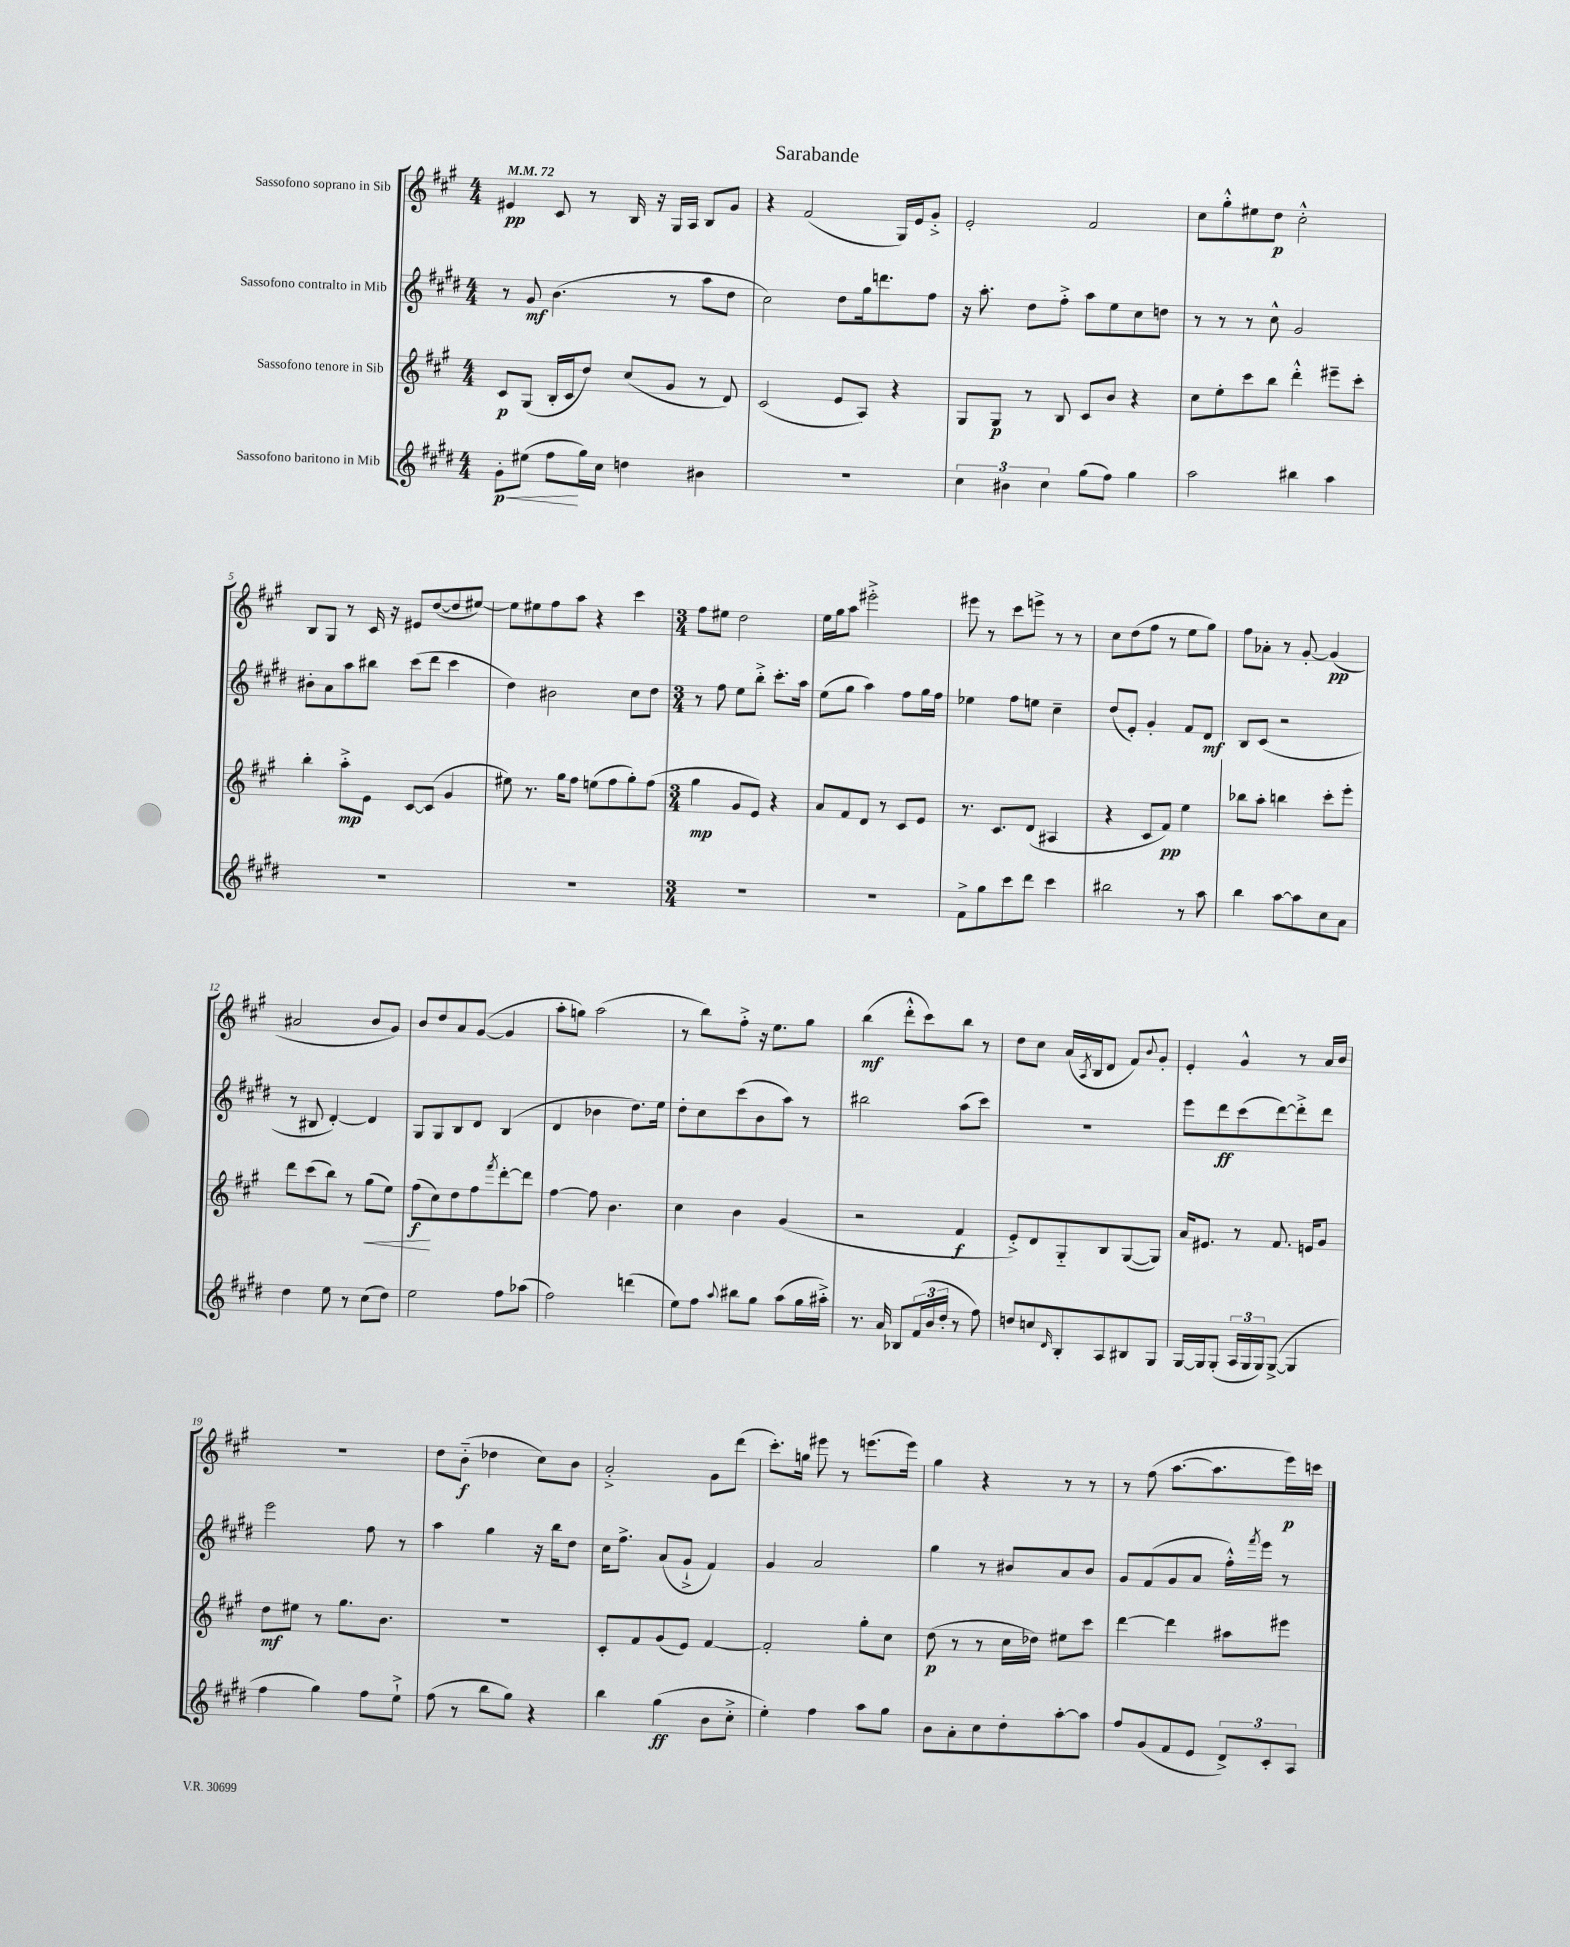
\header { title = "Sarabande" }
<<
\new StaffGroup <<
\new Staff = "s0" \with { instrumentName = "Sassofono soprano in Sib" } {
    \clef treble \key a \major \numericTimeSignature \time 4/4 \tempo 4 = 72
    eis'4\pp cis'8 r8 b16 r16 gis16 a16 b8 gis'8 |
    r4 fis'2( gis16) e'16 gis'8-.-> |
    e'2-. fis'2 |
    cis''8 gis''8-.-^ eis''8 d''8\p cis''2-.-^ |
    b8 gis8 r8 cis'16 r16 eis'8 d''8~( d''8 eis''8~) |
    eis''8 eis''8 fis''8 a''8 r4 cis'''4 |
    \numericTimeSignature \time 3/4 fis''8 eis''8 d''2 |
    e''16 gis''16 a''8 eis'''2-.-> |
    eis'''8 r8 cis'''8 e'''8-> r8 r8 |
    cis''8 d''8( fis''8 r8 e''8 gis''8) |
    fis''8 aes'8-. r8 gis'8~-. gis'4\pp( |
    ais'2 b'8 gis'8) |
    b'8 d''8 a'8 gis'8~( gis'4 |
    a''8-. g''8) a''2( |
    r8 b''8) fis''8-.-> r16 e''8. gis''8 |
    b''4\mf( d'''8-.-^ cis'''8) b''8 r8 |
    d''8 cis''8 a'16( \acciaccatura { a8 } b16 d'8 fis'8) \appoggiatura { b'8 } gis'8-. |
    e'4-. gis'4-^ r8 a'16 b'16 |
    R2. |
    d''8 b'8-_\f( des''4 cis''8) b'8 |
    a'2-.-> gis'8 d'''8( |
    cis'''8.-.) g''16 eis'''8 r8 e'''8.( e'''16) |
    gis''4 r4 r8 r8 |
    r8 fis''8( a''8.~ a''8. e'''16\p) c'''16 \bar "|." |
}
\new Staff = "s1" \with { instrumentName = "Sassofono contralto in Mib" } {
    \clef treble \key e \major \numericTimeSignature \time 4/4
    r8 gis'8\mf b'4.( r8 a''8 dis''8 |
    cis''2) dis''8 gis''16 d'''8. fis''8 |
    r16 a''8.-. dis''8 fis''8-.-> a''8 e''8 cis''8 d''8 |
    r8 r8 r8 cis''8-^ gis'2 |
    bis'8-. a'8 a''8 bis''8 cis'''8( dis'''8 cis'''4 |
    dis''4) bis'2 cis''8 dis''8 |
    \numericTimeSignature \time 3/4 r8 fis''8 e''8 b''8-.-> cis'''8.-. a''16 |
    e''8( gis''8 a''4) fis''8 gis''16 fis''16 |
    ees''4 fis''8 e''8 cis''4-- |
    dis''8( e'8-.) gis'4-. fis'8 dis'8\mf |
    b8 cis'8( r2 |
    r8 bis8 dis'4~-.) dis'4 |
    gis8 gis8 b8 dis'8 b4( |
    dis'4 bes'4 dis''8.) e''16 |
    dis''8-. cis''8 cis'''8( b'8 a''8) r8 |
    bis''2 a''8( cis'''8) |
    R2. |
    e'''8 dis'''8\ff cis'''8( dis'''8~) dis'''8-.-> dis'''8 |
    e'''2 fis''8 r8 |
    a''4 gis''4 r16 b''16 dis''8 |
    cis''16 fis''8.-> a'8( gis'8-!-> fis'4) |
    gis'4 a'2 |
    gis''4 r8 bis'8 a'8 bis'8 |
    gis'8 fis'8( gis'8 a'8 fis''16-.-^) \acciaccatura { fis'''8 } e'''16 r8 \bar "|." |
}
\new Staff = "s2" \with { instrumentName = "Sassofono tenore in Sib" } {
    \clef treble \key a \major \numericTimeSignature \time 4/4
    cis'8\p gis8( b16-. cis'16 d''8) cis''8( gis'8 r8 d'8) |
    cis'2( e'8 a8) r4 |
    gis8 gis8\p r8 b8 cis'8 b'8 r4 |
    cis''8 e''8-. cis'''8 b''8 d'''4-.-^ eis'''8-- cis'''8-. |
    b''4-. a''8-.->\mp e'8 cis'8~ cis'8( gis'4 |
    eis''8) r8. gis''16 fis''8 e''8( fis''8 gis''8-.) fis''8( |
    \numericTimeSignature \time 3/4 gis''4\mp gis'8 e'8) r4 |
    a'8 fis'8 d'8 r8 cis'8 e'8 |
    r8. cis'8. d'8( ais4 |
    r4 cis'8 fis'8\pp) e''4 |
    bes''8 a''8-. b''4 cis'''8-. e'''8-. |
    d'''8 cis'''8( b''8) r8 gis''8\<( e''8) |
    fis''8\f\!( cis''8) d''8 fis''8 \acciaccatura { fis'''8 } d'''8~-. d'''8 |
    fis''4~ fis''8 b'4. |
    cis''4 b'4 gis'4( |
    r2 fis'4\f |
    e'8-.->) d'8 gis8-_ b8 gis8~( gis8) |
    a'16 eis'8. r8 fis'8. e'16 gis'8 |
    d''8\mf eis''8 r8 gis''8. b'8. |
    R2. |
    cis'8-. fis'8 gis'8( e'8) fis'4~ |
    fis'2-. gis''8-. cis''8 |
    d''8\p( r8 r8 cis''16 des''16) eis''8 cis'''8 |
    d'''4~ d'''4 ais''8 eis'''8 \bar "|." |
}
\new Staff = "s3" \with { instrumentName = "Sassofono baritono in Mib" } {
    \clef treble \key e \major \numericTimeSignature \time 4/4
    gis'8-.\p\< eis''8( fis''8\! gis''16) cis''16 d''4 bis'4 |
    r1 |
    \tuplet 3/2 { cis''4 bis'4 cis''4 } gis''8( fis''8) gis''4 |
    a''2 bis''4 a''4 |
    R1 |
    R1 |
    \numericTimeSignature \time 3/4 R2. |
    R2. |
    fis'8-> gis''8 cis'''8 dis'''8 cis'''4 |
    bis''2 r8 a''8 |
    b''4 a''8~ a''8 cis''8 a'8 |
    dis''4 e''8 r8 cis''8( dis''8) |
    e''2 fis''8 aes''8( |
    fis''2) d'''4( |
    e''8) fis''8 \appoggiatura { a''8 } bis''8 gis''8 a''8( gis''16 ais''16-.->) |
    r8. a'16 bes8 \tuplet 3/2 { fis'16( b'16 dis''16-. } r8 fis''8) |
    d''8 c''8 \grace { dis'16 } b8-. a8 bis8 gis8 |
    gis16~ gis16 gis8-.( \tuplet 3/2 { a16 gis16 gis16) } gis8~->( gis4 |
    fis''4 gis''4) fis''8 e''8-!-> |
    fis''8( r8 b''8 gis''8) r4 |
    b''4 gis''4\ff( b'8 cis''8-.-> |
    e''4-.) fis''4 a''8 gis''8 |
    b'8 a'8-. cis''8 dis''8-. a''8~-. a''8 |
    fis''8 gis'8( fis'8 e'8 \tuplet 3/2 { dis'8->) cis'8-. a8 } \bar "|." |
}
>>
>>
